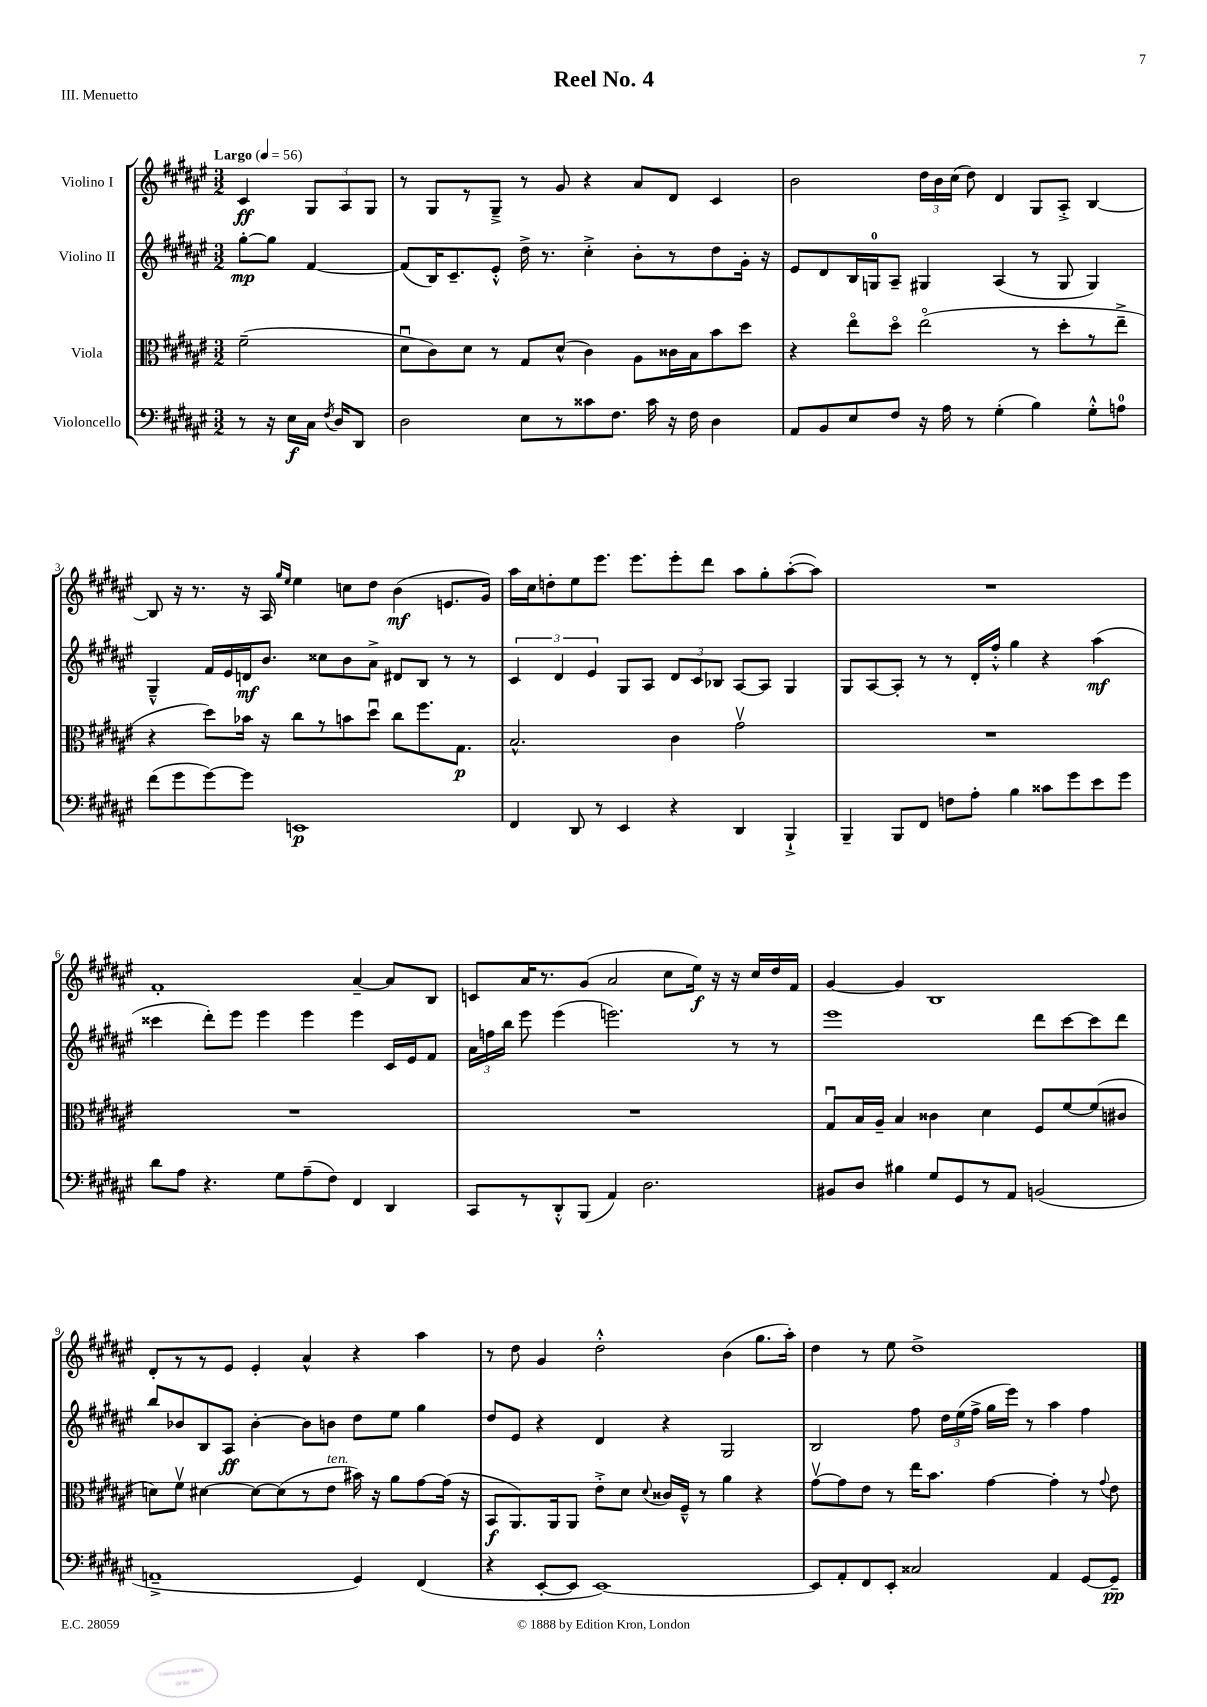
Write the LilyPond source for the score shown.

\header { title = "Reel No. 4" piece = "III. Menuetto" }
<<
\new StaffGroup <<
\new Staff = "s0" \with { instrumentName = "Violino I" } {
    \clef treble \key fis \major \numericTimeSignature \time 3/2 \partial 2 \tempo "Largo" 4 = 56
    \autoBeamOff cis'4\ff \tuplet 3/2 { gis8[ ais8 gis8] } |
    r8 gis8[ r8 gis8]---> r8 gis'8 r4 ais'8[ dis'8] cis'4 |
    b'2 \tuplet 3/2 { dis''16[ b'16 cis''16]( } dis''8) dis'4 gis8[ ais8]-.-> b4~ |
    b8 r16 r8. r16 ais16 \grace { gis''16[ eis''16] } eis''4 c''8[ dis''8] b'4\mf( e'8.[ gis'16]) |
    ais''16[ cis''16 d''8-. eis''8 eis'''8.] eis'''8.[ eis'''8-. dis'''8] ais''8[ gis''8-. ais''8~-.( ais''8]) |
    R1. |
    fis'1-. ais'4~-- ais'8[ b8] |
    c'8[ ais'16 r8. gis'8]( ais'2 cis''8[ eis''16]\f) r16 r16 cis''16[ dis''16 fis'16] |
    gis'4~ gis'4 b1 |
    dis'8[-. r8 r8 eis'8] eis'4-. ais'4-^ r4 ais''4 |
    r8 dis''8 gis'4 dis''2-.-^ b'4( gis''8.[ ais''16]-.) |
    dis''4 r8 eis''8 dis''1-> \bar "|." |
}
\new Staff = "s1" \with { instrumentName = "Violino II" } {
    \clef treble \key fis \major \numericTimeSignature \time 3/2 \partial 2
    \autoBeamOff gis''8[~-.\mp gis''8] fis'4~ |
    fis'8[( b16) cis'8.-- eis'8]-.-^ dis''16-> r8. cis''4-.-> b'8[-. r8 dis''8 gis'16]-. r16 |
    eis'8[ dis'8 b16 g16-0 ais8]-- gis4 ais4( r8 gis8 gis4) |
    gis4---^ fis'16[ eis'16 d'16\mf b'8.] cisis''8[ b'8 ais'8]-> dis'8[ b8] r8 r8 |
    \tuplet 3/2 { cis'4 dis'4 eis'4 } gis8[ ais8] \tuplet 3/2 { dis'8[ cis'8 bes8] } ais8[~ ais8] gis4 |
    gis8[ ais8~ ais8]-. r8 r8 dis'16[-. fis''16]-.-^ gis''4 r4 ais''4\mf( |
    cisis'''4 dis'''8[-.) eis'''8] eis'''4 eis'''4 eis'''4 cis'16[ eis'16 fis'8] |
    \tuplet 3/2 { ais'16[ f''16 b''16] } eis'''8 eis'''4( e'''2.) r8 r8 |
    eis'''1 dis'''8[ cis'''8~ cis'''8 dis'''8] |
    b''8[ bes'8 b8 ais8]\ff bes'4~-. bes'8[ b'8] dis''8[ eis''8] gis''4 |
    dis''8[ eis'8] r4 dis'4 r4 gis2 |
    b2 fis''8 \tuplet 3/2 { dis''16[ eis''16( fis''16]-> } gis''16[ eis'''16]) r8 ais''4 fis''4 \bar "|." |
}
\new Staff = "s2" \with { instrumentName = "Viola" } {
    \clef alto \key fis \major \numericTimeSignature \time 3/2 \partial 2
    \autoBeamOff fis'2--( |
    dis'8[\downbow cis'8) dis'8] r8 gis8[ dis'8]-^( cis'4) ais8[ cisis'16 b16 b'8 dis''8] |
    r4 eis''8[\flageolet dis''8]\flageolet eis''2\flageolet( r8 dis''8[-. r8 eis''8]---> |
    r4 dis''8[) bes'16] r16 cis''8[ r8 b'8 dis''8]\downbow cis''8[ fis''8. gis8.]\p |
    b2.-^ cis'4 gis'2\upbow |
    R1. |
    R1. |
    R1. |
    gis8[\downbow b16 ais16]-- b4 cisis'4 dis'4 fis8[ fis'8~ fis'8( cis'8] |
    d'8[) fis'8]\upbow dis'4~ dis'8[~ dis'8( r8 eis'8]^\markup { \italic "ten." } bis'16) r16 ais'8[ gis'8~ gis'16]( r16 |
    b,8[\f ais,8.) ais,16 ais,8] eis'8[-.-> dis'8] \appoggiatura { dis'8 } cisis'16[ fis16]---^ r8 ais'4 r4 |
    gis'8[~\upbow gis'8 eis'8] r8 eis''16[ b'8.] gis'4~ gis'4-. r8 \appoggiatura { gis'8 } eis'8 \bar "|." |
}
\new Staff = "s3" \with { instrumentName = "Violoncello" } {
    \clef bass \key fis \major \numericTimeSignature \time 3/2 \partial 2
    \autoBeamOff r8 r16 eis16[\f cis16] \acciaccatura { fis8 } dis16[ dis,8] |
    dis2 eis8[ r8 cisis'8 fis8.] cisis'16 r16 fis16 dis4 |
    ais,8[ b,8 eis8 fis8] r16 ais16 r8 gis4-.( b4) gis8[-.-^ a8]-0 |
    fis'8[( gis'8 gis'8~) gis'8] e,1\p |
    fis,4 dis,8 r8 eis,4 r4 dis,4 b,,4-!-> |
    b,,4-- b,,8[ fis,8] f8[ ais8]-. b4 cisis'8[ gis'8 eis'8 gis'8] |
    dis'8[ ais8] r4. gis8[ ais8--( fis8]) fis,4 dis,4 |
    cis,8[ r8 dis,8-.-^ b,,8]( ais,4) dis2. |
    bis,8[ dis8] bis4 gis8[ gis,8 r8 ais,8] b,2( |
    a,1---> gis,4) fis,4( |
    r4 eis,8[~-. eis,8] eis,1~) |
    eis,8[ ais,8-. fis,8 eis,8]-. cisis2 ais,4 gis,8[~ gis,8]--\pp \bar "|." |
}
>>
>>
